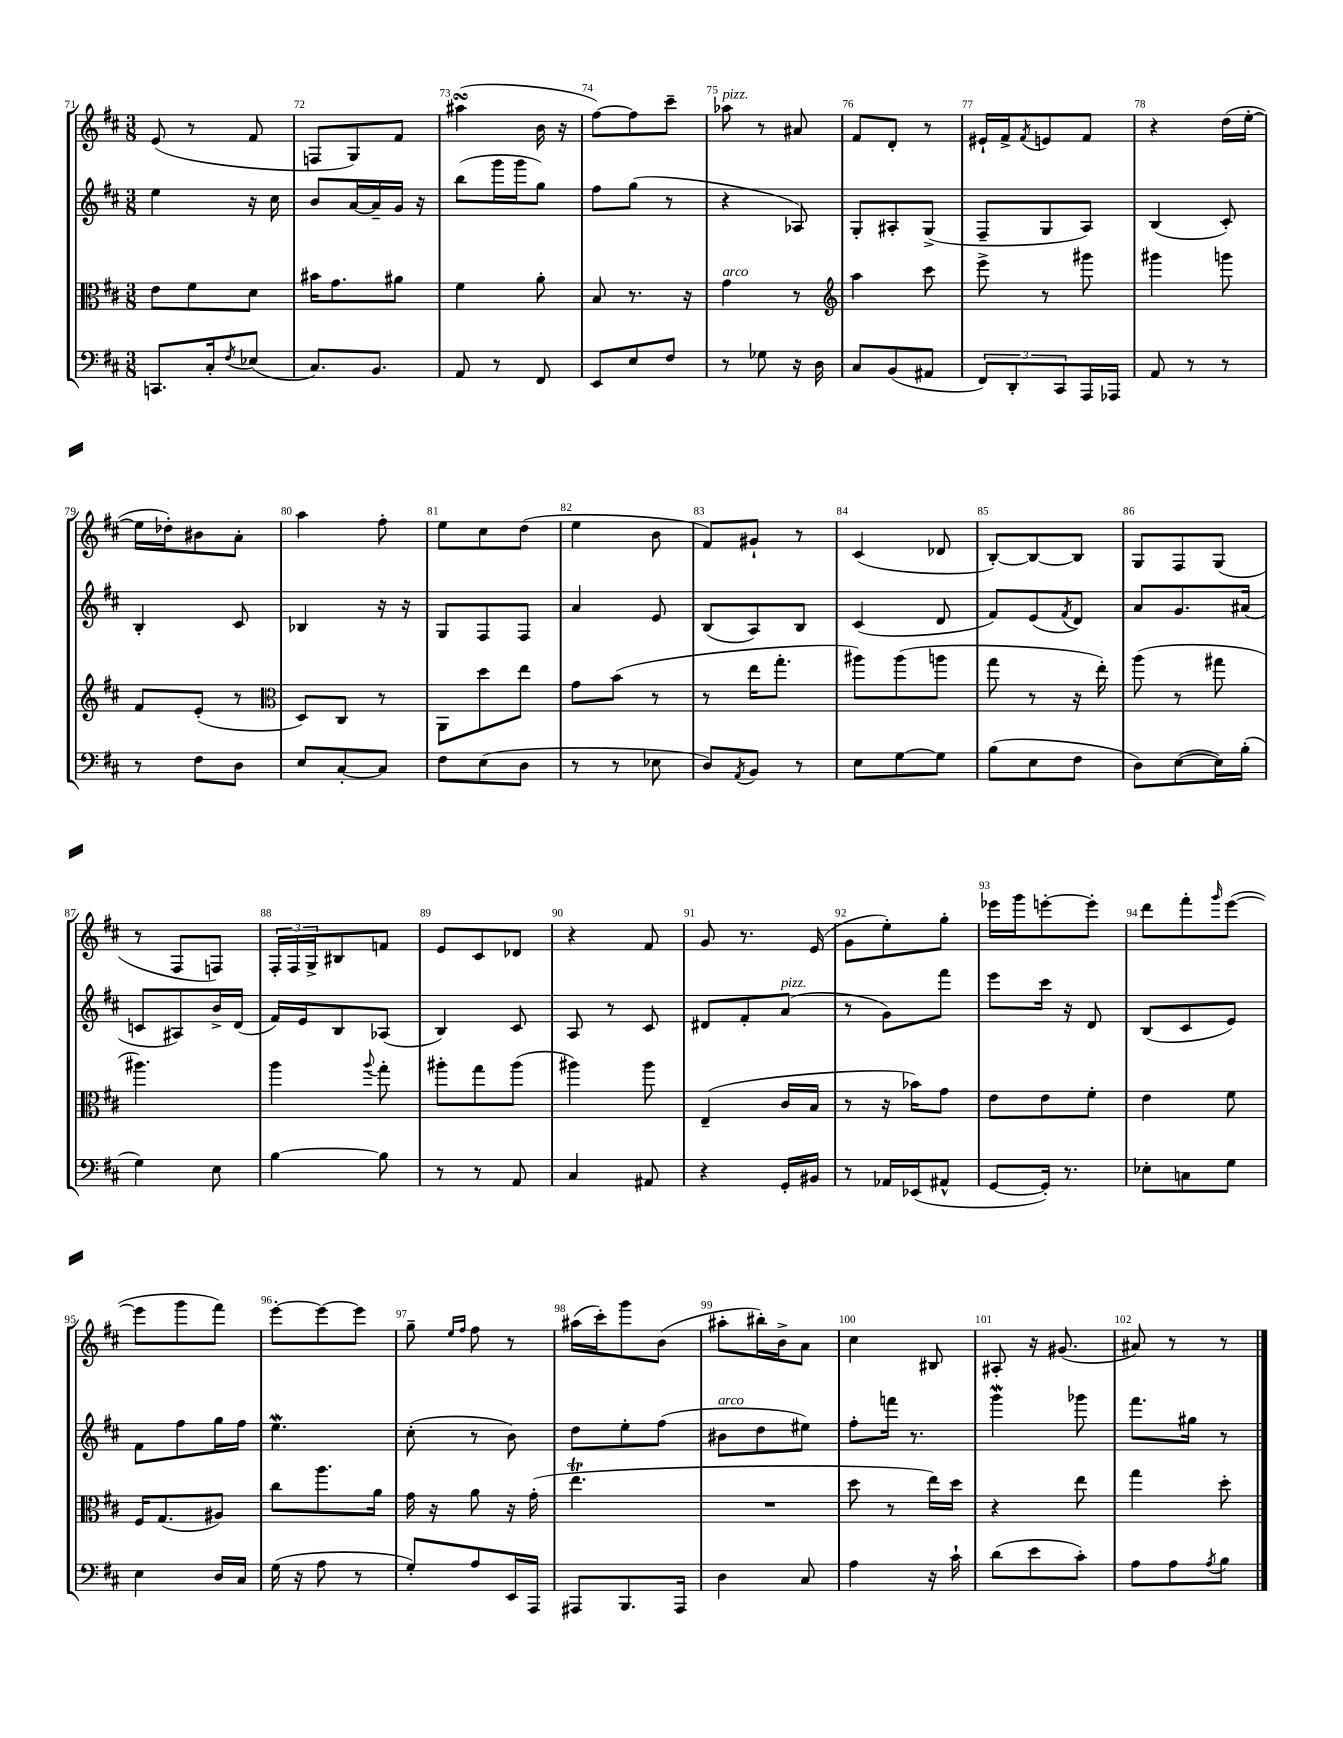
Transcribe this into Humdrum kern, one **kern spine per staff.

**kern	**kern	**kern	**kern
*part4	*part3	*part2	*part1
*staff4	*staff3	*staff2	*staff1
*clefF4	*clefC3	*clefG2	*clefG2
*k[f#c#]	*k[f#c#]	*k[f#c#]	*k[f#c#]
*M3/8	*M3/8	*M3/8	*M3/8
=71	=71	=71	=71
8.CCn/L	8e\L	4ee\	(8e/
.	8f#\	.	8r
16C#'/k	.	.	.
8qF#/	.	.	.
(8E-X/J	8d\J	16r	8f#/
.	.	16cc#\	.
=72	=72	=72	=72
8.C#/L)	16b#X\KL	8b/L	8Fn/L
.	8.g\	.	.
.	.	[16a/L	8G/)
8.BB/J	.	16a~/]	.
.	8a#X\J	16g/JJ	8f#/J
.	.	16r	.
=73	=73	=73	=73
8AA/	4f#\	(8bb\L	(4aa#XsSsS\
8r	.	16ggg\L	.
.	.	16ggg\J	.
8FF#/	8a'\	8gg\J)	16b\
.	.	.	16r
=74	=74	=74	=74
8EE/L	8B/	8ff#\L	[8ff#\L)
8E/	8.r	(8gg\J	8ff#\]
8F#/J	.	8r	8ccc#~\J
.	16r	.	.
=75	=75	=75	=75
!	!	!	!LO:TX:a:i:t=pizz.
!	!LO:TX:a:i:t=arco	!	!
8r	4g\	4r	8aa-X\
8G-X\	.	.	8r
16r	8r	8A-X/)	8a#X/
16D\	.	.	.
=76	=76	=76	=76
*	*clefG2	*	*
8C#/L	4aa\	8G'/L	8f#/L
(8BB/	.	8A#X'/	8d'/J
8AA#X/J	8ccc#\	(8G^/J	8r
=77	=77	=77	=77
12FF#/L)	8eee^\	8F#~/L	16e#X`/LL
.	.	.	16f#^/J
12DD'/	.	.	.
.	.	.	8qf#/
.	8r	8G/	8en/
12CC#/	.	.	.
16AAA/L	8ggg#X\	8A/J)	8f#/J
16AAA-X/JJ	.	.	.
=78	=78	=78	=78
8AA/	4ggg#X\	(4B/	4r
8r	.	.	.
8r	8gggn\	8c#'/)	(16dd\LL
.	.	.	[16ee'\JJ
!!LO:LB:g=z
=79	=79	=79	=79
8r	8f#/L	4B'/	16ee\LL]
.	.	.	16dd-X'\J)
8F#\L	(8e'/J	.	8b#X\
8D\J	8r	8c#/	8a'\J
=80	=80	=80	=80
*	*clefC3	*	*
8E/L	8D/L)	4B-X/	4aa\
[8C#'/	8C#/J	.	.
8C#/J]	8r	16r	8ff#'\
.	.	16r	.
=81	=81	=81	=81
8F#\L	8AA\L	8G/L	8ee\L
(8E\	8dd\	8F#/	8cc#\
8D\J	8ee\J	8F#/J	(8dd\J
=82	=82	=82	=82
8r	8g\L	4a/	4ee\
8r	(8b\J	.	.
8E-X\	8r	8e/	8b\
=83	=83	=83	=83
8D/L)	8r	(8B/L	8f#/L)
8qAA/	.	.	.
8BB/J	16ee\KL	8A/)	8g#X`/J
.	8.gg'\J	.	.
8r	.	8B/J	8r
=84	=84	=84	=84
8E\L	8aa#X\L)	(4c#/	(4c#/
[8G\	(8aa#\	.	.
8G\J]	8aan\J	8d/	8d-X/
=85	=85	=85	=85
(8B\L	8gg\	8f#/L)	[8B'/L)
8E\	8r	(8e/	8B/_
.	.	8qf#/	.
8F#\J	16r	8d/J)	8B/J]
.	16ee'\)	.	.
=86	=86	=86	=86
8D\L)	(8aa\	8a/L	8G/L
([8E\	8r	8.g/	8F#/
16E\L])	8gg#X\	.	(8G/J
(16B'\JJ	.	(16a#X/Jk	.
!!LO:LB:g=z
=87	=87	=87	=87
4G\)	4.aa#X\)	8cn/L	8r
.	.	8A#X/)	8F#/L
8E\	.	16b^/L	8Fn/J)
.	.	(16d/JJ	.
=88	=88	=88	=88
[4B\	4aa\	16f#/LL)	24F#'/LL
.	.	.	24F#/
.	.	16e/J	.
.	.	.	24G^/J
.	.	8B/	8B#X/
.	8qqaa/	.	.
8B\]	8gg'\	(8A-X/J	8fn/J
=89	=89	=89	=89
8r	8aa#X'\L	4B/)	8e/L
8r	8gg\	.	8c#/
8AA/	(8aa#\J	8c#/	8d-X/J
=90	=90	=90	=90
4C#/	4aa#X\)	8A/	4r
.	.	8r	.
8AA#X/	8aa#\	8c#/	8f#/
=91	=91	=91	=91
4r	(4E~/	8d#X/L	8g/
.	.	8f#'/	8.r
!	!	!LO:TX:a:i:t=pizz.	!
16GG'/LL	16c#/LL	(8a/J	.
16BB#X/JJ	16B/JJ	.	(16e/
=92	=92	=92	=92
8r	8r	8r	8g\L
16AA-X/LL	16r	8g\L)	8ee'\)
(16EE-X/J	16b-X\KL)	.	.
8AA#X^^/J	8g\J	8fff#\J	8gg'\J
=93	=93	=93	=93
[8GG/L	8e\L	8eee\L	16eee-X\LL
.	.	.	16ggg\J
16GG'/Jk])	8e\	16ccc#\Jk	[8eeen'\
8.r	.	16r	.
.	8f#'\J	8d/	8eee'\J]
=94	=94	=94	=94
8E-X'\L	4e\	(8B/L	8ddd\L
8Cn\	.	8c#/	8fff#'\
.	.	.	16qqggg/
8G\J	8f#\	8e/J)	([8eee\J
!!LO:LB:g=z
=95	=95	=95	=95
4E\	16F#/KL	8f#\L	8eee\L]
.	(8.G/	.	.
.	.	8ff#\	8ggg\
16D/LL	8A#X/J)	16gg\L	8fff#\J)
16C#/JJ	.	16ff#\JJ	.
=96	=96	=96	=96
(16G\	8cc#\L	4.eeW\	[8eee'\L
16r	.	.	.
8A\	8.aa\	.	8eee\_
8r	.	.	8eee\J]
.	16a\Jk	.	.
=97	=97	=97	=97
8G'/L)	16g\	(8cc#'\	8gg~\
.	16r	.	.
.	.	.	16qqee/LL
.	.	.	16qqff#/JJ
8A/	8a\	8r	8ff#\
16EE/L	16r	8b\)	8r
16AAA/JJ	(16g'\	.	.
=98	=98	=98	=98
8AAA#X/L	4.eeT\	8dd\L	(16aa#X\LL
.	.	.	16ccc#'\J)
8.BBB/	.	8ee'\	8ggg\
.	.	(8ff#\J	(8b\J
16AAA#/Jk	.	.	.
=99	=99	=99	=99
!	!	!LO:TX:a:i:t=arco	!
4D\	4.r	8b#X\L	8aa#X'\L
.	.	8dd\	16bb#X'\L)
.	.	.	16b^\J
8C#/	.	8ee#X\J)	8a\J
=100	=100	=100	=100
4A\	8dd\	8ff#'\L	4cc#\
.	8r	16fffn\Jk	.
.	.	8.r	.
16r	16ee\LL)	.	8B#X/
16c#`\	16dd\JJ	.	.
=101	=101	=101	=101
(8d\L	4r	4gggw\	8A#X'/
8e\	.	.	16r
.	.	.	(8.g#X/
8c#'\J)	8ee\	8ggg-X\	.
=102	=102	=102	=102
8A\L	4gg\	8.fff#\L	8a#X/)
8A\	.	.	8r
.	.	16gg#X\Jk	.
8qA/	.	.	.
8B\J	8dd'\	8r	8r
==	==	==	==
*-	*-	*-	*-
